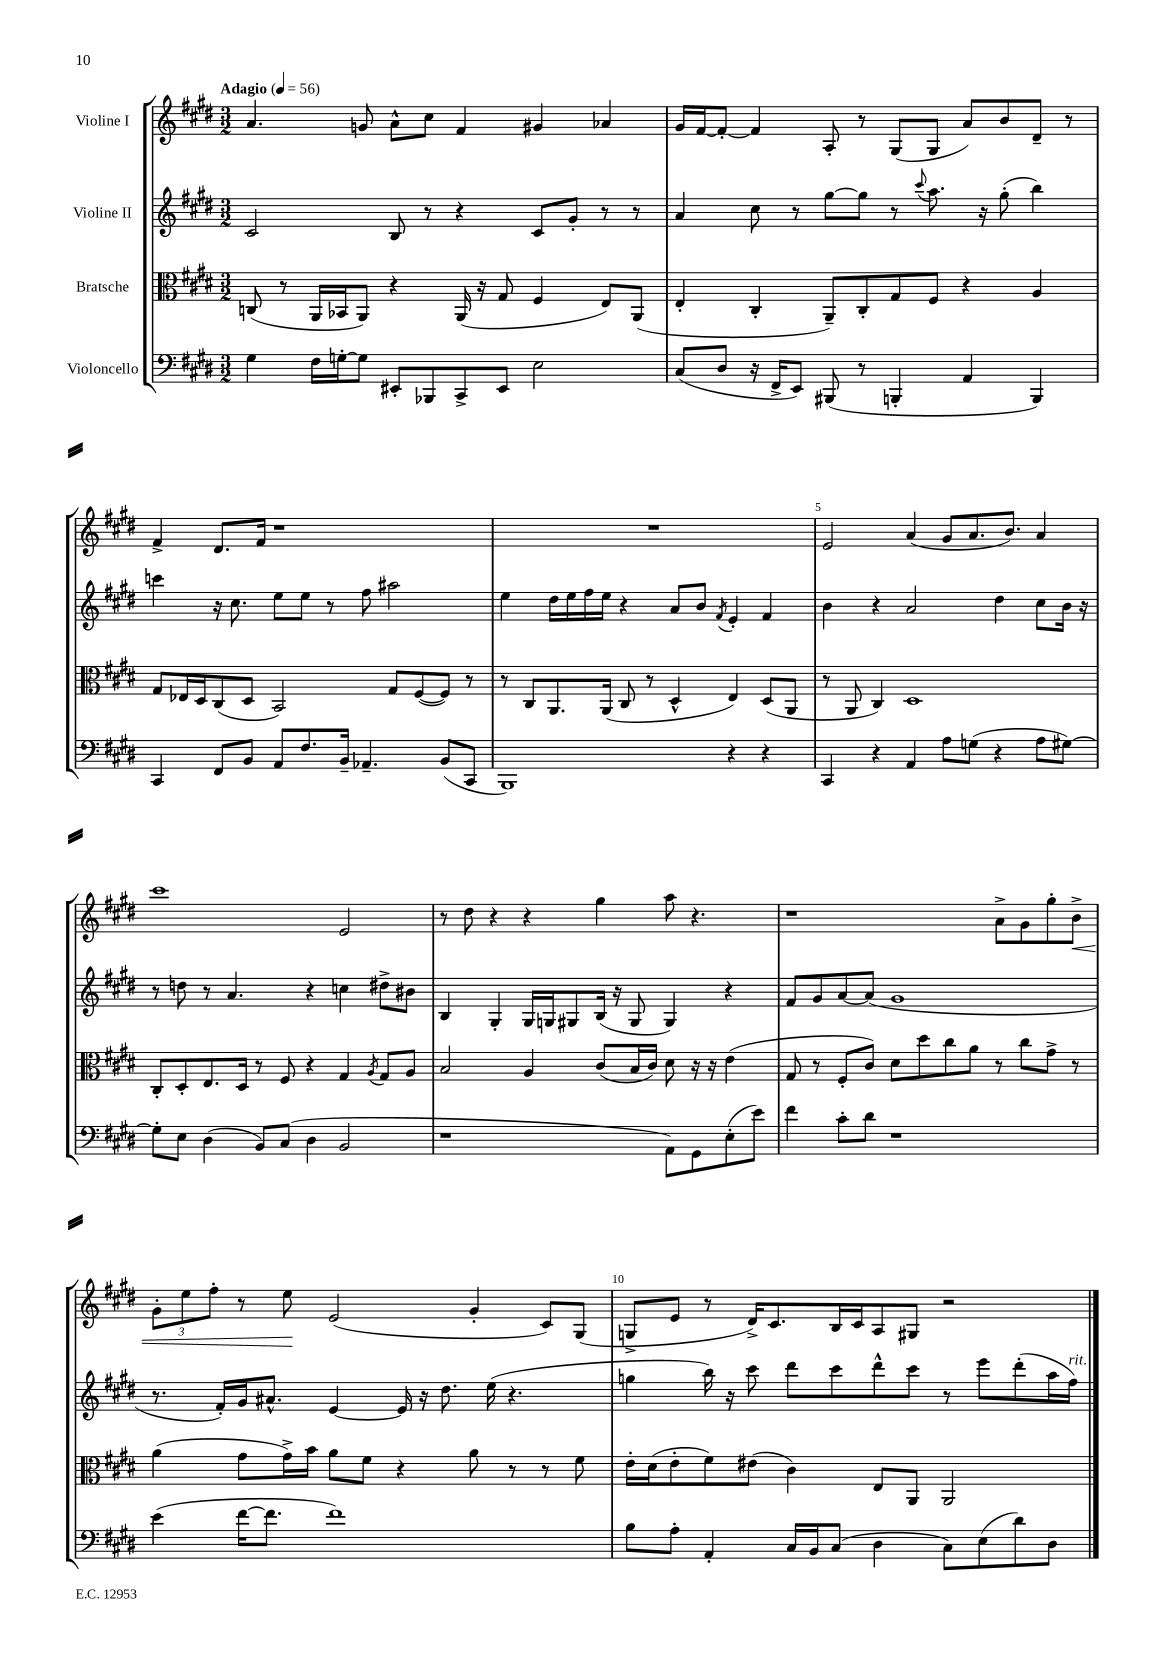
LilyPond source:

<<
\new StaffGroup <<
\new Staff = "s0" \with { instrumentName = "Violine I" } {
    \clef treble \key e \major \numericTimeSignature \time 3/2 \tempo "Adagio" 4 = 56
    a'4. g'8 a'8-^ cis''8 fis'4 gis'4 aes'4 |
    gis'16 fis'16~ fis'8~-. fis'4 a8-. r8 gis8( gis8 a'8) b'8 dis'8-- r8 |
    fis'4-> dis'8. fis'16 r1 |
    R1. |
    e'2 a'4( gis'8 a'8. b'8.) a'4 |
    cis'''1 e'2 |
    r8 dis''8 r4 r4 gis''4 a''8 r4. |
    r1 a'8-> gis'8 gis''8-. b'8->\< |
    \tuplet 3/2 { gis'8-. e''8 fis''8-. } r8 e''8\! e'2( gis'4-. cis'8) gis8( |
    g8-> e'8 r8 dis'16->) cis'8. b16 cis'16 a8 gis8 r2 \bar "|." |
}
\new Staff = "s1" \with { instrumentName = "Violine II" } {
    \clef treble \key e \major \numericTimeSignature \time 3/2
    cis'2 b8 r8 r4 cis'8 gis'8-. r8 r8 |
    a'4 cis''8 r8 gis''8~ gis''8 r8 \appoggiatura { cis'''8 } a''8. r16 gis''8-.( b''4) |
    c'''4 r16 cis''8. e''8 e''8 r8 fis''8 ais''2 |
    e''4 dis''16 e''16 fis''16 e''16 r4 a'8 b'8 \acciaccatura { fis'8 } e'4-. fis'4 |
    b'4 r4 a'2 dis''4 cis''8 b'16 r16 |
    r8 d''8 r8 a'4. r4 c''4 dis''8-> bis'8 |
    b4 gis4-. gis16 g16 gis8 b16( r16 gis8 gis4) r4 |
    fis'8 gis'8 a'8~ a'8( gis'1 |
    r8. fis'16-.) gis'16 ais'8.-^ e'4~ e'16 r16 dis''8. e''16( r4. |
    g''4 b''16) r16 cis'''8 dis'''8 cis'''8 dis'''8-^ cis'''8 r8 e'''8 dis'''8-.( a''16 fis''16^\markup { \italic "rit." }) \bar "|." |
}
\new Staff = "s2" \with { instrumentName = "Bratsche" } {
    \clef alto \key e \major \numericTimeSignature \time 3/2
    c8( r8 a,16 bes,16 a,8) r4 a,16( r16 gis8 fis4 e8) a,8( |
    e4-. cis4-. a,8--) cis8-. gis8 fis8 r4 a4 |
    gis8 ees16 dis16 cis8( dis8 b,2) gis8 fis8~( fis8) r8 |
    r8 cis8 a,8. a,16( cis8 r8 dis4-^ e4) dis8( a,8 |
    r8 a,8 cis4) dis1 |
    cis8-. dis8-. e8. dis16 r8 fis8 r4 gis4 \acciaccatura { a8 } gis8 a8 |
    b2 a4 cis'8( b16 cis'16) dis'8 r16 r16 e'4( |
    gis8 r8 fis8-. cis'8) dis'8 dis''8 cis''8 a'8 r8 cis''8 gis'8-> r8 |
    a'4( gis'8 gis'16->) b'16 a'8 fis'8 r4 a'8 r8 r8 fis'8 |
    e'16-. dis'16( e'8-. fis'8) eis'8( cis'4) e8 a,8 a,2 \bar "|." |
}
\new Staff = "s3" \with { instrumentName = "Violoncello" } {
    \clef bass \key e \major \numericTimeSignature \time 3/2
    gis4 fis16 g16~-. g8 eis,8-. bes,,8 cis,8-> eis,8 e2 |
    cis8( dis8 r16 fis,16-> e,8) bis,,8( r8 b,,4-. a,4 b,,4) |
    cis,4 fis,8 b,8 a,8 fis8. b,16-- aes,4.-- b,8( cis,8 |
    b,,1) r4 r4 |
    cis,4 r4 a,4 a8 g8( r4 a8 gis8~) |
    gis8-. e8 dis4( b,8) cis8( dis4 b,2 |
    r1 a,8) gis,8 e8-.( e'8) |
    fis'4 cis'8-. dis'8 r1 |
    e'4( fis'16~ fis'8. fis'1) |
    b8 a8-. a,4-. cis16 b,16 cis8( dis4 cis8) e8( dis'8) dis8 \bar "|." |
}
>>
>>
\layout { \context { \Score \override BarNumber.break-visibility = ##(#f #t #t) barNumberVisibility = #(every-nth-bar-number-visible 5) } }
